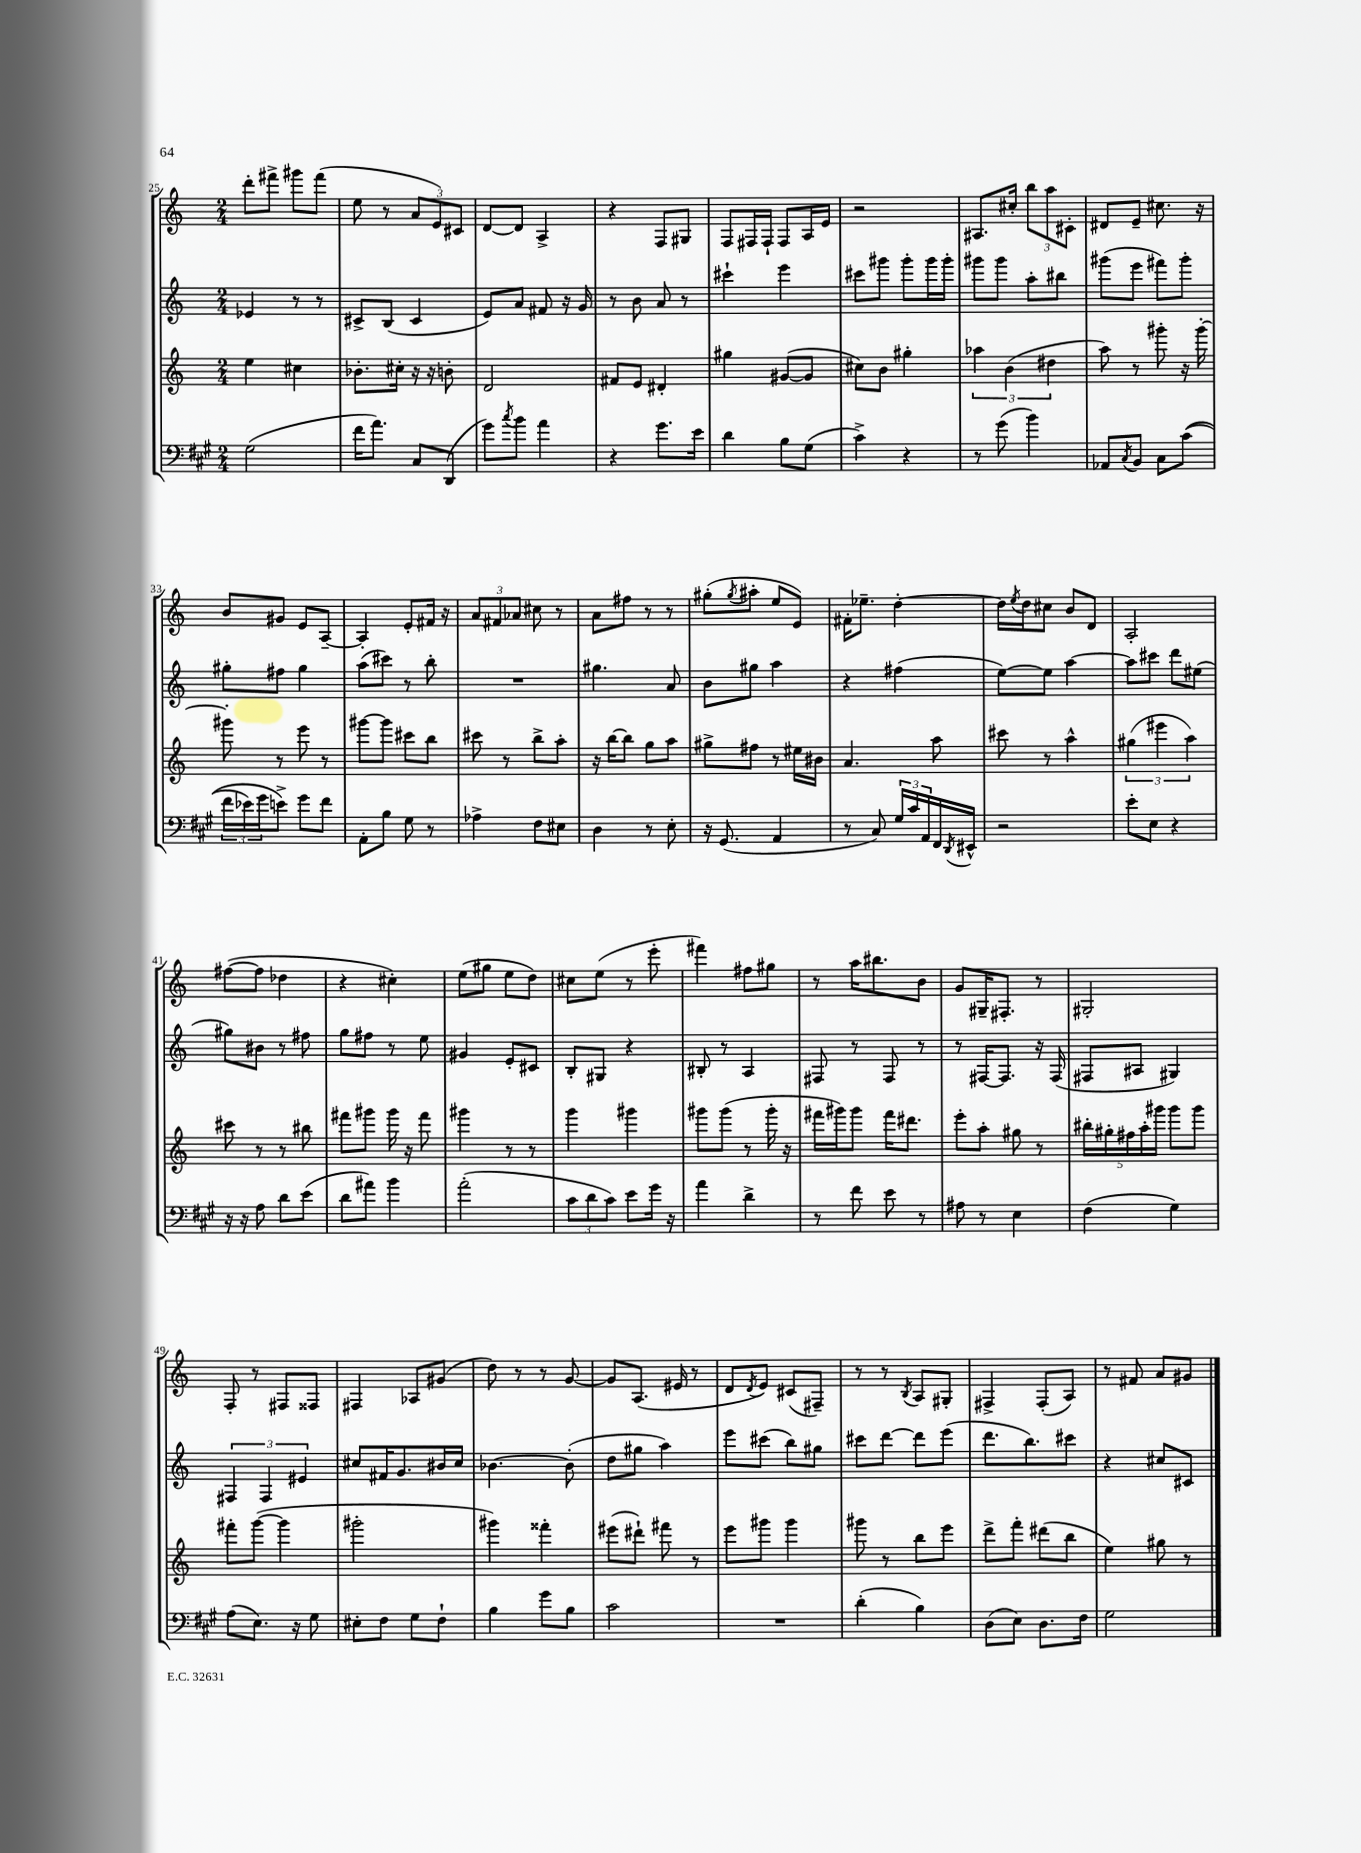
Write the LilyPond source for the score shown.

<<
\new StaffGroup <<
\new Staff = "s0" {
    \clef treble \key c \major \numericTimeSignature \time 2/4
    d'''8-. fis'''8-> gis'''8 fis'''8( |
    e''8 r8 \tuplet 3/2 { a'8 e'8) cis'8 } |
    d'8~ d'8 a4-> |
    r4 f8 gis8 |
    f8 fis16 fis16-! fis8 a16 e'16 |
    r2 |
    ais8. cis''16-. \tuplet 3/2 { b''8 a''8 cis'8-. } |
    dis'8 e'8-- cis''8. r16 |
    b'8 gis'8 e'8 a8~-- |
    a4-. e'8-. fis'16 r16 |
    \tuplet 3/2 { a'8 fis'8 aes'8 } cis''8 r8 |
    a'8 fis''8 r8 r8 |
    gis''8-.( \acciaccatura { gis''8 } ais''8-. e''8 e'8) |
    fis'16-. ees''8.-- d''4~-. |
    d''16 \acciaccatura { e''8 } d''16 cis''8 b'8 d'8 |
    a2-. |
    fis''8~( fis''8 des''4 |
    r4 cis''4-.) |
    e''8( gis''8 e''8 d''8) |
    cis''8 e''8( r8 e'''8-. |
    fis'''4) fis''8 gis''8 |
    r8 a''16 bis''8. b'8 |
    g'8 gis16-- fis8.-. r8 |
    gis2-. |
    f8-. r8 fis8 fisis8 |
    fis4 aes8 gis'8( |
    d''8) r8 r8 g'8~ |
    g'8 a8.( eis'16 r8 |
    d'8 \acciaccatura { d'8 } e'8) cis'8( fis8--) |
    r8 r8 \acciaccatura { b8 } a8 gis8-. |
    fis4-> fis8-.( a8) |
    r8 fis'8 a'8 gis'8 \bar "|." |
}
\new Staff = "s1" {
    \clef treble \key c \major \numericTimeSignature \time 2/4
    ees'4 r8 r8 |
    cis'8-> b8( cis'4 |
    e'8) a'8 fis'8 r16 g'16 |
    r8 b'8 a'8 r8 |
    cis'''4-! e'''4 |
    cis'''8 gis'''8 gis'''8-. gis'''16 gis'''16-. |
    gis'''8 gis'''8 a''8-. bis''8 |
    gis'''8( e'''8 fis'''8) gis'''8-. |
    gis''8-. fis''8 gis''4 |
    a''8( cis'''8) r8 b''8-. |
    R2 |
    gis''4. a'8 |
    b'8 gis''8 a''4 |
    r4 fis''4( |
    e''8~) e''8 a''4~ |
    a''8 cis'''8 d'''8 eis''8( |
    gis''8) bis'8 r8 fis''8 |
    g''8 fis''8 r8 e''8 |
    gis'4 e'8-. cis'8 |
    b8-. gis8 r4 |
    bis8-. r8 a4 |
    fis8 r8 fis8 r8 |
    r8 fis16~ fis8. r16 fis16( |
    fis8 ais8 gis4) |
    \tuplet 3/2 { fis4 fis4 eis'4 } |
    cis''8 fis'16 g'8. bis'16 cis''16 |
    bes'4.~ bes'8-.( |
    d''8 gis''8 a''4) |
    e'''8 cis'''8( b''8) gis''8 |
    cis'''8 d'''8~ d'''8 e'''8( |
    d'''8. b''8.) cis'''8 |
    r4 cis''8 cis'8 \bar "|." |
}
\new Staff = "s2" {
    \clef treble \key c \major \numericTimeSignature \time 2/4
    e''4 cis''4 |
    bes'8.-. cis''16-. r16 r16 b'8-. |
    d'2 |
    fis'8 e'8 dis'4-. |
    gis''4 gis'8~( gis'8 |
    cis''8) b'8 gis''4-. |
    \tuplet 3/2 { aes''4 b'4( dis''4 } |
    a''8) r8 gis'''8-. r16 gis'''16~-. |
    gis'''8-. r8 e'''8 r8 |
    gis'''8~ gis'''8 cis'''8 b''8 |
    cis'''8 r8 b''8-> a''8-. |
    r16 b''16~ b''8 g''8 a''8 |
    gis''8-> fis''8 r8 eis''16 bis'16 |
    a'4. a''8 |
    cis'''8 r8 a''4-^ |
    \tuplet 3/2 { gis''4( eis'''4 a''4) } |
    cis'''8 r8 r8 bis''8 |
    fis'''8 gis'''8 gis'''16 r16 fis'''8 |
    gis'''4 r8 r8 |
    g'''4 gis'''4 |
    gis'''8 gis'''8( r8 gis'''16-. r16 |
    fis'''16 gis'''16) gis'''8 fis'''16 dis'''8. |
    e'''8-. a''8-. gis''8 r8 |
    \tuplet 5/4 { bis''16-. gis''16-. fis''16 a''16-. gis'''16 } gis'''8 gis'''8 |
    fis'''8-. g'''8~( g'''4 |
    gis'''2-. |
    gis'''4) fisis'''4-. |
    eis'''8( dis'''8-!) fis'''8 r8 |
    e'''8 gis'''8 gis'''4 |
    gis'''8 r8 b''8 e'''8 |
    d'''8-> f'''8-. dis'''8( b''8 |
    e''4) gis''8 r8 \bar "|." |
}
\new Staff = "s3" {
    \clef bass \key a \major \numericTimeSignature \time 2/4
    gis2( |
    fis'16 a'8.) cis8 d,8( |
    gis'8) \acciaccatura { cis''8 } b'8 a'4 |
    r4 gis'8. e'16 |
    d'4 b8 gis8( |
    cis'4->) r4 |
    r8 gis'8( b'4) |
    aes,8 \acciaccatura { cis8 } b,8 cis8 cis'8(\( |
    \tuplet 3/2 { fis'16 ees'16) gis'16 } e'8->\) gis'8 fis'8 |
    a,8-. b8 gis8 r8 |
    aes4-> fis8 eis8 |
    d4 r8 e8-. |
    r16 gis,8.( a,4 |
    r8 cis8) \tuplet 3/2 { gis16 cis'16 a,16 } fis,16 \acciaccatura { d,8 } eis,16-^ |
    r2 |
    e'8-. e8 r4 |
    r16 r16 a8 d'8 e'8( |
    d'8 ais'8) b'4 |
    a'2-.( |
    \tuplet 3/2 { cis'8 d'8 cis'8) } e'8 gis'16 r16 |
    a'4 d'4-> |
    r8 fis'8 e'8 r8 |
    ais8 r8 e4 |
    fis4( gis4) |
    a8( e8.) r16 gis8 |
    eis8-. fis8 gis8 fis8-! |
    b4 gis'8 b8 |
    cis'2 |
    R2 |
    d'4-.( b4) |
    d8( e8) d8. fis16 |
    gis2 \bar "|." |
}
>>
>>
\layout { \context { \Score currentBarNumber = #25 } }
